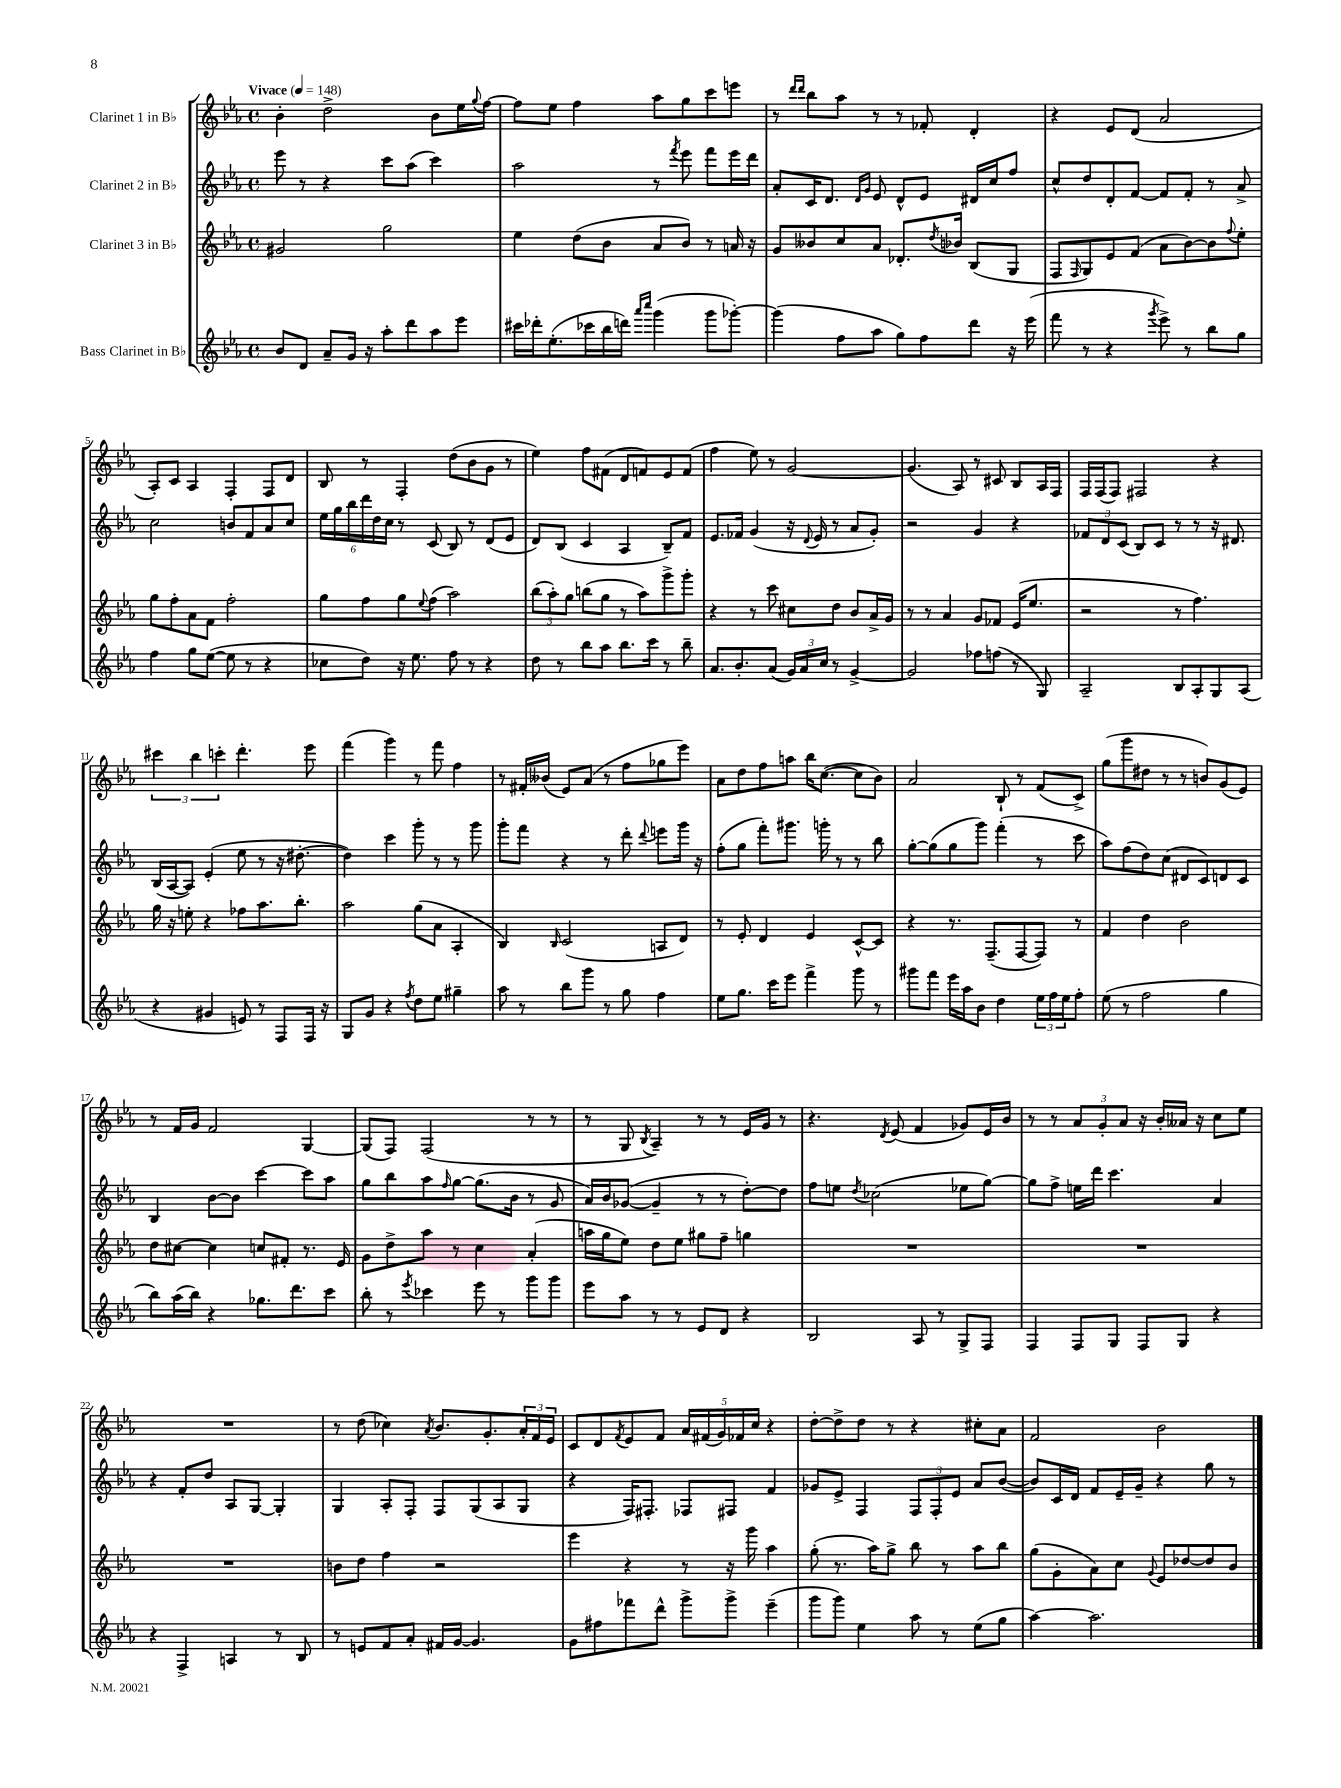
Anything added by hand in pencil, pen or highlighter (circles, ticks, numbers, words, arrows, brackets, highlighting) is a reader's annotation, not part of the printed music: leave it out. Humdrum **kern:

**kern	**kern	**kern	**kern
*staff4	*staff3	*staff2	*staff1
*clefG2	*clefG2	*clefG2	*clefG2
*k[b-e-a-]	*k[b-e-a-]	*k[b-e-a-]	*k[b-e-a-]
*M4/4	*M4/4	*M4/4	*M4/4
*met(c)	*met(c)	*met(c)	*met(c)
*MM148	*MM148	*MM148	*MM148
8b-	2g#	8eee-	4b-'
8d	.	8r	.
8a-~	.	4r	2dd^
16g	.	.	.
16r	.	.	.
8aa-'	2gg	8ccc	.
8ddd	.	(8aa-	.
8aa-	.	4ccc)	8b-
8eee-	.	.	16ee-
.	.	.	8qqgg
.	.	.	[16ff
=	=	=	=
16ccc#	4ee-	2aa-	8ff]
16ddd-'	.	.	.
(8.ee-'	.	.	8ee-
.	(8dd	.	4ff
16ccc-	.	.	.
16bb-	8b-	.	.
16ddd)	.	.	.
16qqaaa-	.	.	.
16qqcccc	.	.	.
(4ggg	8a-	8r	8aa-
.	.	8qfff	.
.	8b-)	8eee-	8gg
8ggg	8r	8fff	8ccc
[8ggg-')	16a	16eee-	8eee
.	16r	16ddd	.
=	=	=	=
(4ggg-]	8g	8a-'	8r
.	.	.	16qqddd
.	.	.	16qqddd
.	8b--	16c	8bb-
.	.	8.d	.
8ff	8cc	.	8aa-
.	.	16qqd	.
.	.	16qqg	.
8aa-	8a-	8e-	8r
8gg)	8.d-'	8d^^	8r
8ff	.	8e-	8f-'
.	8qdd	.	.
.	16b-	.	.
8ddd	(8B-	16d#	4d'
.	.	16cc	.
16r	8G	8ff	.
(16eee-	.	.	.
=	=	=	=
8fff	8F	8cc^^	4r
.	16qqF	.	.
8r	8G)	8dd	.
4r	8e-	8d'	8e-
.	(8f	[8f	(8d
8qggg	.	.	.
8eee-^)	8a-	8f]	2a-
8r	[8b-)	8f'	.
8bb-	8b-]	8r	.
.	8qqff	.	.
8gg	8ee-'	8a-^	.
=	=	=	=
4ff	8gg	2cc	8A-')
.	8ff'	.	8c
8gg	8a-	.	4A-
([8ee-	8f	.	.
8ee-]	2ff'	8b	4F'
8r	.	8f	.
4r	.	8a-	8F
.	.	8cc	8d
=	=	=	=
8cc-	8gg	24ee-	8B-
.	.	24gg	.
.	.	24bb-	.
8dd)	8ff	24ddd	8r
.	.	24dd	.
.	.	24cc	.
16r	8gg	8r	4F'
8.ee-	.	.	.
.	8qqee-	.	.
.	(8ff	(8c	.
8ff	2aa-)	8B-)	(8dd
8r	.	8r	8b-
4r	.	(8d	8g
.	.	8e-	8r
=	=	=	=
8dd	(12bb-	8d)	4ee-)
.	12aa-')	.	.
8r	.	(8B-	.
.	12gg	.	.
8bb-	(8bb	4c	8ff
8aa-	8gg	.	(8f#
8.bb-	8r	4A-	8d
.	8aa-)	.	8f)
16ccc	.	.	.
8r	8ggg^	8B-~)	8e-
8bb-~	8ggg'	8f	(8f
=	=	=	=
8.a-	4r	8.e-	4ff
8.b-'	.	16f-	.
.	8r	(4g	8ee-)
(8a-	8ccc	.	8r
24g)	8cc#	16r	[2g
24a-	.	.	.
.	.	8qqd	.
.	.	16e-	.
24cc	.	.	.
8r	8dd	8r	.
[4g^	8b-	8a-	.
.	16a-^	8g')	.
.	16g	.	.
=	=	=	=
2g]	8r	2r	(4.g]
.	8r	.	.
.	4a-	.	.
.	.	.	8A-)
8ff-	8g	4g	8r
(8ff	8f-	.	8c#
8r	(16e-	4r	8B-
.	8.ee-	.	.
8G)	.	.	16A-
.	.	.	16F
=	=	=	=
2A-~	2r	12f-	16F
.	.	.	(16F
.	.	12d	.
.	.	.	8F)
.	.	(12c	.
.	.	8B-)	2F#
.	.	8c	.
8B-	8r	8r	.
8A-'	4.ff)	8r	.
8G	.	16r	4r
.	.	8.d#	.
(8A-	.	.	.
=	=	=	=
4r	16gg	(16B-	6ccc#
.	16r	[16A-	.
.	8ee'	8A-])	.
.	.	.	6bb-
4g#	4r	(4e-'	.
.	.	.	6ccc'
8e)	8ff-	8ee-	4.ddd'
8r	8.aa-	8r	.
8F	.	16r	.
.	8.bb-'	[8.dd#'	.
16F	.	.	8eee-
16r	.	.	.
=	=	=	=
8G	2aa-	4dd#])	(4fff
8g	.	.	.
4r	.	4ccc	4ggg)
8qff	.	.	.
8dd	(8gg	8ggg'	8r
8ee-	8a-	8r	8fff
4gg#~	4A-'	8r	4ff
.	.	8ggg	.
=	=	=	=
8aa-	4B-)	8ggg'	8r
8r	.	8fff	16f#'
.	.	.	(16b--
.	16qqB-	.	.
8bb-	(2c	4r	8e-)
8ggg	.	.	(8a-
8r	.	8r	8r
8gg	.	8ddd'	8ff
.	.	8qqddd	.
4ff	8A	8eee	8gg-
.	8d)	16ggg	8eee-)
.	.	16r	.
=	=	=	=
8ee-	8r	(8ff'	8a-
8.gg	8e-'	8gg	8dd
.	4d	8fff')	8ff
16ccc	.	.	.
8eee-	.	8.ggg#	8aa
4fff^	4e-	.	16bb-
.	.	16ggg'	([8.cc
.	.	8r	.
8ggg	[8c^^	8r	8cc]
8r	8c]	8bb-	8b-)
=	=	=	=
8ggg#	4r	[8gg'	2a-
8fff	.	(8gg]	.
16eee-	8.r	8gg	.
16aa-	.	.	.
8b-	.	8ggg)	.
.	(8.F~	.	.
4dd	.	(4fff'	8B-`
.	[8F	.	8r
24ee-	8F])	8r	(8f
24ff	.	.	.
24ee-	.	.	.
8ff'	8r	8ccc	8c^)
=	=	=	=
(8ee-	4f	8aa-)	(8gg
8r	.	(8ff	8ggg
2ff	4dd	8dd)	8dd#
.	.	(8cc	8r
.	2b-	8d#	8r
.	.	8c)	8b)
4gg	.	8d	(8g
.	.	8c	8e-)
=	=	=	=
8bb-)	8dd	4B-	8r
(16aa-	[8cc#	.	16f
16bb-)	.	.	16g
4r	4cc#]	[8b-	2f
.	.	8b-]	.
8.gg-	8cc	[4ccc	.
.	8f#'	.	.
8.ddd	.	.	.
.	8.r	8ccc]	[4G
8ccc	.	8aa-	.
.	16e-	.	.
=	=	=	=
8bb-'	8g	8gg	(8G]
8r	8dd^	8bb-	8F)
8qeee-	.	.	.
4ccc-	8aa-	8aa-	(2F
.	.	16qqff	.
.	8r	[8gg	.
8eee-	4cc	(8.gg]	.
8r	.	.	.
.	.	16b-	.
8ggg	(4a-'	8r	8r
8ggg	.	8g	8r
=	=	=	=
8eee-	16aa	16a-)	8r
.	16gg	16b-	.
8aa-	8ee-)	([8g-	8G
.	.	.	8qB-
8r	8dd	4g-~]	4A-~)
8r	8ee-	.	.
8e-	8gg#	8r	8r
8d	8ff~	8r	8r
4r	4gg	[8dd')	16e-
.	.	.	16g
.	.	8dd]	8r
=	=	=	=
2B-	1r	8ff	4.r
.	.	8ee	.
.	.	8qdd	.
.	.	(2cc-	.
.	.	.	8qd
.	.	.	(8e-
8A-	.	.	4f
8r	.	.	.
8G^	.	8ee-	8g-)
8F	.	[8gg)	16e-
.	.	.	16b-
=	=	=	=
4F	1r	8gg]	8r
.	.	8ff^	8r
8F	.	16ee	12a-
.	.	16ddd	.
.	.	.	12g'
8G	.	4.ccc	.
.	.	.	12a-
8F	.	.	16r
.	.	.	16b-'
8G	.	.	16a--
.	.	.	16r
4r	.	4a-	8cc
.	.	.	8ee-
=	=	=	=
4r	1r	4r	1r
4F^	.	8f'	.
.	.	8dd	.
4A	.	8A-	.
.	.	[8G	.
8r	.	4G']	.
8B-	.	.	.
=	=	=	=
8r	8b	4G	8r
8e	8dd	.	(8dd
8f	4ff	8A-'	4cc-)
8a-'	.	8F'	.
.	.	.	8qa-
16f#	2r	8F	8.b-
[16g	.	.	.
4.g]	.	(8G	.
.	.	.	8.g'
.	.	8A-	.
.	.	8G	24a-'
.	.	.	24f
.	.	.	24e-
=	=	=	=
8g	4eee-	4r	8c
8ff#	.	.	8d
.	.	.	8qf
8fff-	4r	16F)	8e-
.	.	8.F#'	.
8ddd^^	.	.	8f
8ggg^	8r	8F-	20a-
.	.	.	(20f#
.	.	.	20g)
8ggg^	16r	8F#	.
.	.	.	20f-
.	16ggg	.	.
.	.	.	20cc
(4eee-~	4aa-	4f	4r
=	=	=	=
8ggg	(8gg'	8g-	[8dd'
8ggg)	8.r	8e-^	8dd^]
4ee-	.	4F	8dd
.	16aa-)	.	.
.	8gg^	.	8r
8aa-	8bb-	12F	4r
.	.	12F'	.
8r	8r	.	.
.	.	12e-	.
(8ee-	8aa-	8a-	8cc#'
8gg	8bb-	([8b-	8a-
=	=	=	=
[4aa-)	(8gg	8b-])	2f
.	8g'	16c	.
.	.	16d	.
2.aa-]	8a-)	8f	.
.	8cc	16e-~	.
.	.	16g~	.
.	8qqg	.	.
.	8e-	4r	2b-
.	[8dd-	.	.
.	8dd-]	8gg	.
.	8b-	8r	.
==	==	==	==
*-	*-	*-	*-
